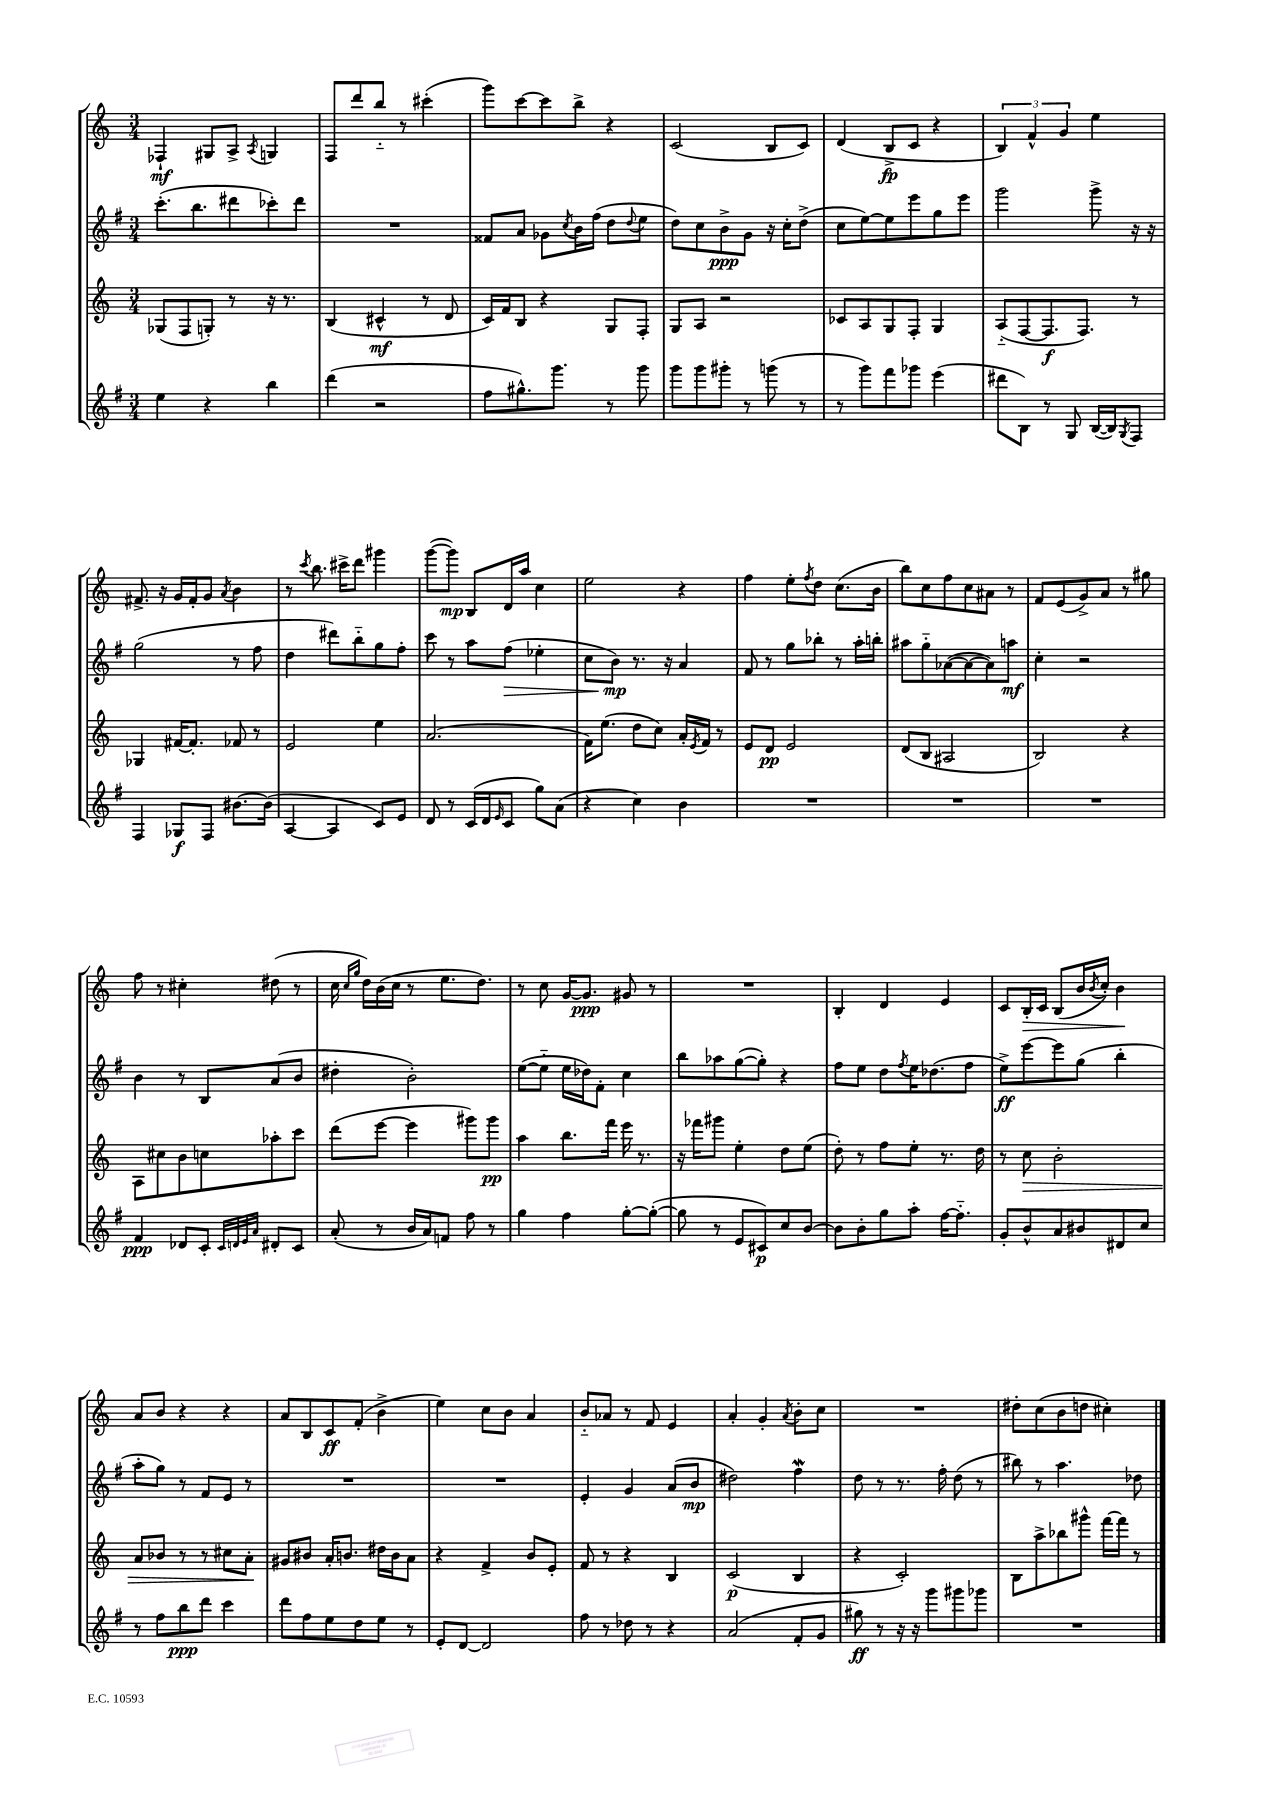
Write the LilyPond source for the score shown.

<<
\new StaffGroup <<
\new Staff = "s0" {
    \clef treble \key c \major \numericTimeSignature \time 3/4
    fes4-!\mf gis8 a8-> \acciaccatura { a8 } g4 |
    f8 d'''8 b''8-_ r8 cis'''4-.( |
    g'''8) c'''8~ c'''8 b''8-> r4 |
    c'2( b8 c'8) |
    d'4( b8->\fp c'8 r4 |
    \tuplet 3/2 { b4) f'4-^ g'4 } e''4 |
    fis'8.-> r16 g'16 fis'16-. g'8 \acciaccatura { a'8 } b'4 |
    r8 \acciaccatura { c'''8 } b''8. cis'''16-> d'''8 gis'''4 |
    g'''8~( g'''8\mp) b8 d'16 a''16 c''4 |
    e''2 r4 |
    f''4 e''8-. \acciaccatura { f''8 } d''8 c''8.( b'16 |
    b''8) c''8 f''8 c''8 ais'8 r8 |
    f'8 e'8( g'8->) a'8 r8 gis''8 |
    f''8 r8 cis''4-. dis''8( r8 |
    c''16 \grace { c''16 g''16 } d''16) b'16( c''16 r8 e''8. d''8.) |
    r8 c''8 g'16~ g'8.\ppp gis'8 r8 |
    R2. |
    b4-. d'4 e'4 |
    c'8 b16-.\> c'16 b8( b'16 \acciaccatura { b'8 } c''16-.) b'4\! |
    a'8 b'8 r4 r4 |
    a'8 b8 c'8\ff f'8-.( b'4-> |
    e''4) c''8 b'8 a'4 |
    b'8-_ aes'8 r8 f'8 e'4 |
    a'4-. g'4-. \acciaccatura { a'8 } b'8-. c''8 |
    R2. |
    dis''8-. c''8( b'8 d''8 cis''4-.) \bar "|." |
}
\new Staff = "s1" {
    \clef treble \key g \major \numericTimeSignature \time 3/4
    c'''8.-.( b''8. dis'''8 ces'''8-.) dis'''8 |
    R2. |
    fisis'8 a'8 ges'8 \acciaccatura { c''8 } b'16 fis''16( d''8 \appoggiatura { d''8 } e''8 |
    d''8) c''8 b'8->\ppp g'8 r16 c''16-. d''8->( |
    c''8 e''8~) e''8 e'''8 g''8 e'''8 |
    g'''2 g'''8-> r16 r16 |
    g''2( r8 fis''8 |
    d''4 dis'''8) b''8-_ g''8 fis''8-. |
    c'''8 r8 a''8 fis''8\>( ees''4-. |
    c''8 b'8\mp\!) r8. r16 a'4 |
    fis'8 r8 g''8 bes''8-. r8 a''16-. b''16-. |
    ais''8 g''8-_ aes'8~( aes'8~ aes'8) a''8\mf |
    c''4-. r2 |
    b'4 r8 b8 a'8( b'8 |
    dis''4-. b'2-.) |
    e''8~( e''8-_ e''16 des''16) fis'8-. c''4 |
    b''8 aes''8 g''8~( g''8-.) r4 |
    fis''8 e''8 d''8 \acciaccatura { fis''8 } e''16 des''8.( fis''8 |
    e''8->\ff) e'''8~ e'''8 g''8( b''4-. |
    a''8-. g''8) r8 fis'8 e'8 r8 |
    R2. |
    R2. |
    e'4-. g'4 a'8( b'8\mp |
    dis''2) fis''4\mordent |
    d''8 r8 r8. fis''16-. d''8( r8 |
    bis''8) r8 a''4. des''8 \bar "|." |
}
\new Staff = "s2" {
    \clef treble \key c \major \numericTimeSignature \time 3/4
    ges8( f8 g8-.) r8 r16 r8. |
    b4( cis'4-^\mf r8 d'8 |
    c'16) f'16 b8 r4 g8 f8-. |
    g8 a8 r2 |
    ces'8 a8 g8 f8-. g4 |
    a8-_( f8~ f8.\f f8.) r8 |
    ges4 fis'16~ fis'8.-. fes'8 r8 |
    e'2 e''4 |
    a'2.( |
    f'16) e''8.( d''8 c''8) a'16-. \acciaccatura { e'8 } f'16 r8 |
    e'8 d'8\pp e'2 |
    d'8( b8 ais2 |
    b2) r4 |
    a8 cis''8 b'8 c''8 aes''8-. c'''8 |
    d'''8( e'''8~ e'''4 gis'''8) gis'''8\pp |
    a''4 b''8. f'''16 e'''16 r8. |
    r16 fes'''16 gis'''8 e''4-. d''8 e''8( |
    d''8-.) r8 f''8 e''8-. r8. d''16 |
    r8 c''8\> b'2-. |
    a'8 bes'8 r8 r8 cis''8 a'8-.\! |
    gis'8 bis'8 a'16-. b'8. dis''16 b'16 a'8 |
    r4 f'4-> b'8 e'8-. |
    f'8 r8 r4 b4 |
    c'2\p( b4 |
    r4 c'2-.) |
    b8 a''8-> bes''8 gis'''8-^ f'''16~ f'''16 r8 \bar "|." |
}
\new Staff = "s3" {
    \clef treble \key g \major \numericTimeSignature \time 3/4
    e''4 r4 b''4 |
    d'''4( r2 |
    fis''8 gis''8.-^) g'''8. r8 g'''8 |
    g'''8 g'''8 gis'''8-. r8 g'''8( r8 |
    r8 g'''8) fis'''8 ges'''8 e'''4( |
    dis'''8 b8) r8 g8 b16~( b16) \acciaccatura { g8 } fis8 |
    fis4 ges8\f fis8 bis'8.~ bis'16( |
    a4~ a4 c'8) e'8 |
    d'8 r8 c'16( d'16 \grace { e'16 } c'8 g''8) a'8( |
    r4 c''4) b'4 |
    R2. |
    R2. |
    R2. |
    fis'4\ppp des'8 c'8-. \grace { c'32 d'32 e'32 a'32 } dis'8-. c'8 |
    a'8-.( r8 b'16 a'16) f'8 fis''8 r8 |
    g''4 fis''4 g''8~-. g''8~-.( |
    g''8 r8 e'8 cis'8\p) c''8 b'8~ |
    b'8 b'8-. g''8 a''8-. fis''16~ fis''8.-_ |
    g'8-. b'8-^ a'8 bis'8 dis'8 c''8 |
    r8 fis''8 b''8\ppp d'''8 c'''4 |
    d'''8 fis''8 e''8 d''8 e''8 r8 |
    e'8-. d'8~ d'2 |
    fis''8 r8 des''8 r8 r4 |
    a'2( fis'8-. g'8 |
    gis''8\ff) r8 r16 r16 g'''8 gis'''8 ges'''8 |
    R2. \bar "|." |
}
>>
>>
\layout { \context { \Score \remove "Bar_number_engraver" } }
